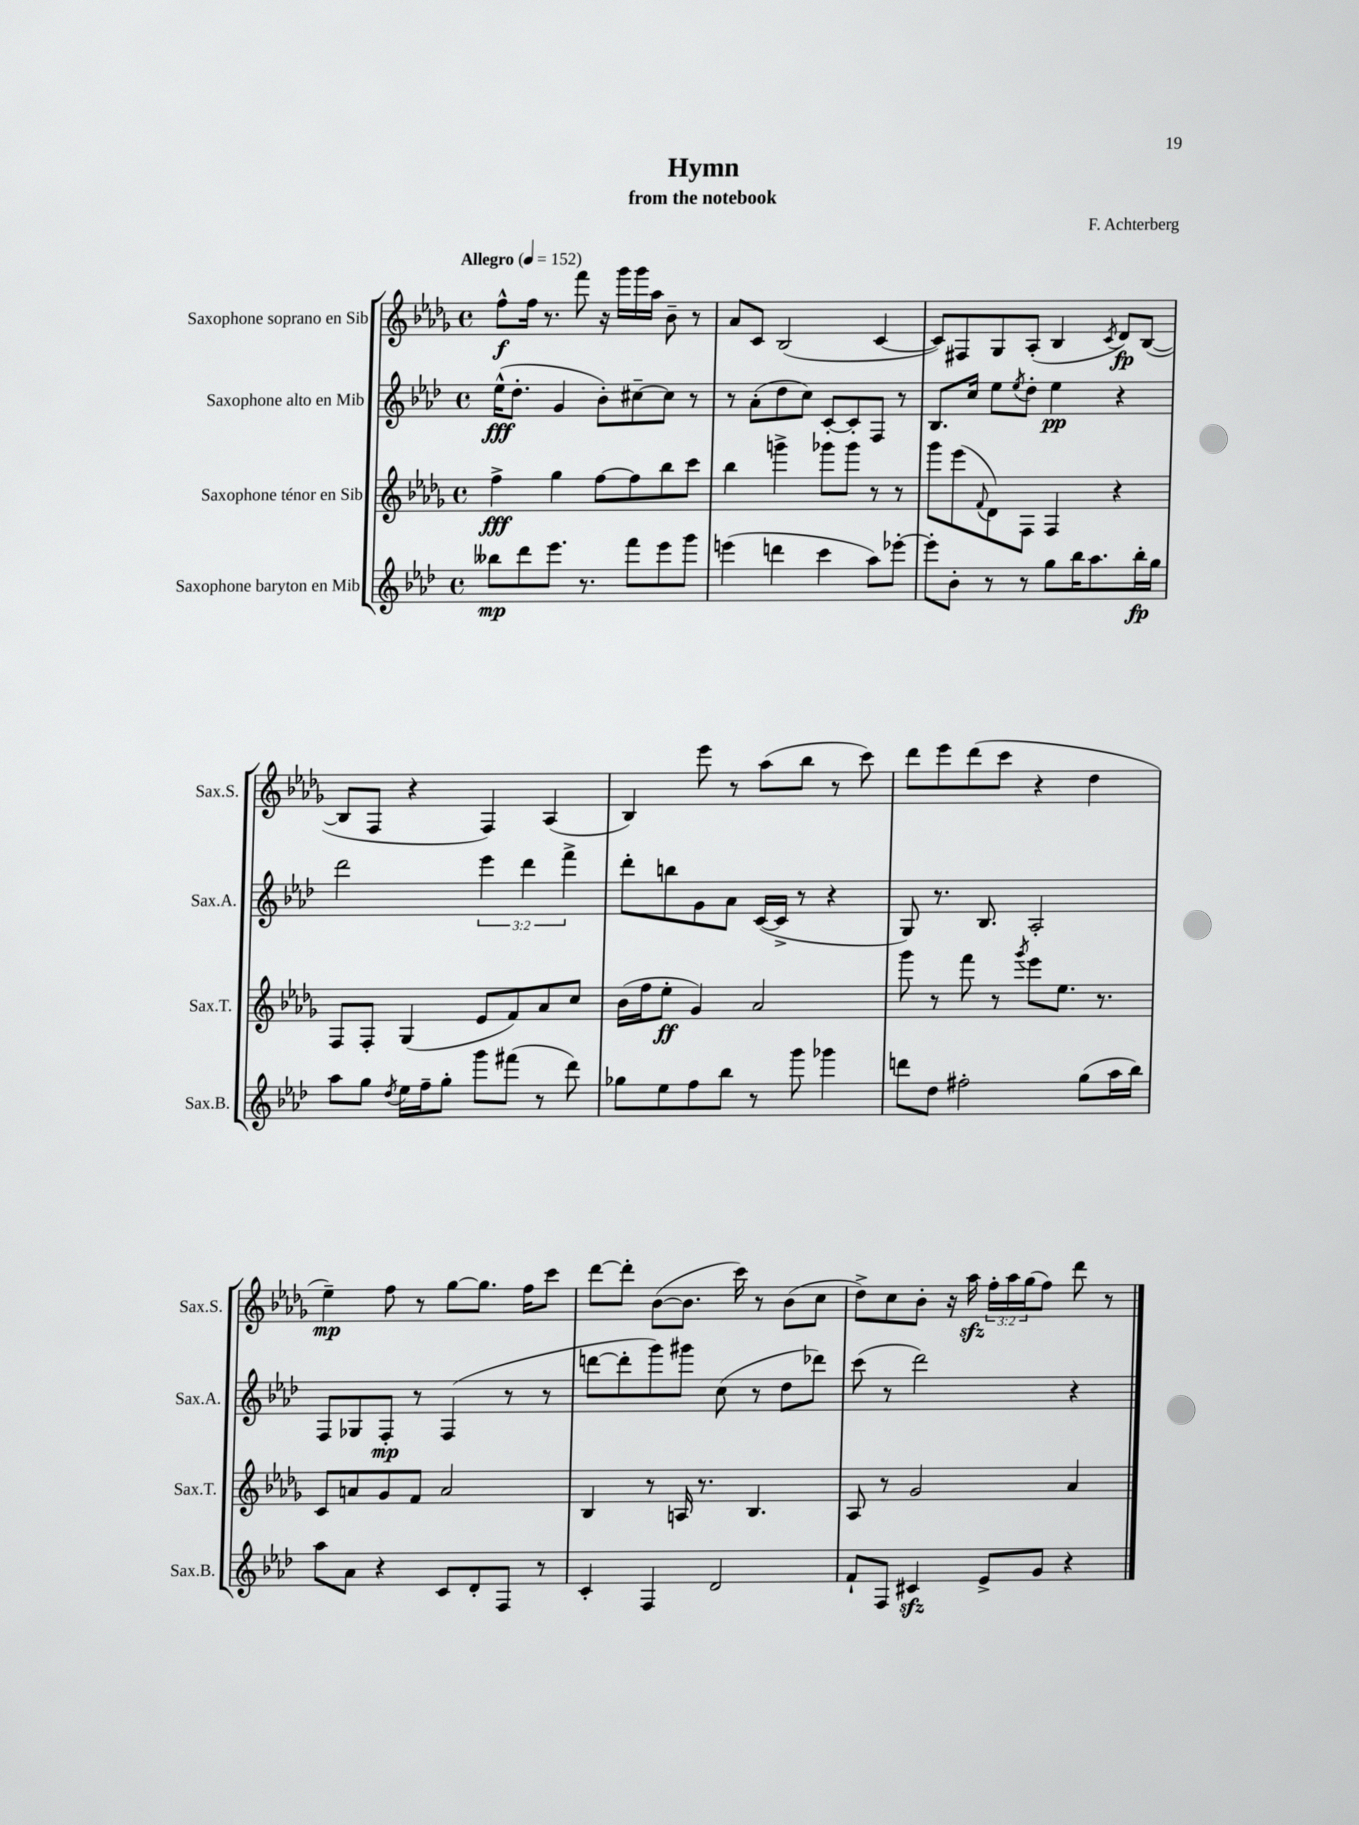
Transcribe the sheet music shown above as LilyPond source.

\header { title = "Hymn" composer = "F. Achterberg" subtitle = "from the notebook" }
<<
\new StaffGroup <<
\new Staff = "s0" \with { instrumentName = "Saxophone soprano en Sib" shortInstrumentName = "Sax.S." } {
    \clef treble \key des \major \defaultTimeSignature \time 4/4 \override Staff.TupletNumber.text = #tuplet-number::calc-fraction-text \tempo "Allegro" 4 = 152
    f''8-^\f f''16 r8. f'''8 r16 ges'''16 ges'''16 aes''16 bes'8-- r8 |
    aes'8 c'8 bes2( c'4~ |
    c'8) fis8 ges8 aes8-.( bes4 \acciaccatura { c'8 } des'8\fp) bes8~( |
    bes8 f8 r4 f4) aes4( |
    bes4) ees'''8 r8 aes''8( bes''8 r8 c'''8) |
    des'''8 ees'''8 des'''8( c'''8 r4 des''4 |
    ees''4--\mp) f''8 r8 ges''8~ ges''8. f''16 c'''8 |
    des'''8~ des'''8-. bes'8~( bes'8. c'''16) r8 bes'8( c''8 |
    des''8->) c''8 bes'8-. r16 aes''16\sfz \tuplet 3/2 { f''16-. aes''16 ges''16( } f''8) des'''8 r8 \bar "|." |
}
\new Staff = "s1" \with { instrumentName = "Saxophone alto en Mib" shortInstrumentName = "Sax.A." } {
    \clef treble \key aes \major \defaultTimeSignature \time 4/4 \override Staff.TupletNumber.text = #tuplet-number::calc-fraction-text
    ees''16-^\fff( des''8.-. g'4 bes'8-.) cis''8~-- cis''8 r8 |
    r8 aes'8-.( des''8 c''8) c'8~-. c'8-. f8 r8 |
    bes8. c''16 ees''8 \acciaccatura { ees''8 } des''8-. ees''4\pp r4 |
    des'''2 \tuplet 3/2 { ees'''4 des'''4 f'''4-> } |
    des'''8-. b''8 g'8 aes'8 c'16~( c'16-> r8 r4 |
    g8) r8. bes8. aes2-. |
    f8 ges8 f8-.\mp r8 f4( r8 r8 |
    d'''8~ d'''8-. g'''8) gis'''8 c''8( r8 des''8 des'''8) |
    c'''8( r8 des'''2) r4 \bar "|." |
}
\new Staff = "s2" \with { instrumentName = "Saxophone ténor en Sib" shortInstrumentName = "Sax.T." } {
    \clef treble \key des \major \defaultTimeSignature \time 4/4
    f''4->\fff ges''4 f''8~ f''8 bes''8 c'''8 |
    bes''4 g'''4-> ges'''8 ges'''8 r8 r8 |
    ges'''8 ees'''8( \appoggiatura { f'8 } des'8) f8 f4 r4 |
    f8 f8-. ges4( ees'8 f'8) aes'8 c''8 |
    bes'16( f''16 ees''8-.\ff ges'4) aes'2 |
    ges'''8 r8 f'''8 r8 \acciaccatura { ges'''8 } ees'''8 ees''8. r8. |
    c'8 a'8 ges'8 f'8 a'2 |
    bes4 r8 a16 r8. bes4. |
    aes8 r8 ges'2 aes'4 \bar "|." |
}
\new Staff = "s3" \with { instrumentName = "Saxophone baryton en Mib" shortInstrumentName = "Sax.B." } {
    \clef treble \key aes \major \defaultTimeSignature \time 4/4
    beses''8\mp des'''8 ees'''8. r8. f'''8 ees'''8 g'''8 |
    e'''4( d'''4 c'''4 aes''8) ees'''8~-. |
    ees'''8-. bes'8-. r8 r8 g''8 bes''16 aes''8. bes''16-.\fp g''16 |
    aes''8 g''8 \acciaccatura { des''8 } ees''16 f''16-- g''8-. g'''8 fis'''8( r8 des'''8) |
    ges''8 ees''8 f''8 bes''8 r8 g'''8 ges'''4 |
    d'''8 des''8 fis''2-. g''8( aes''16 bes''16) |
    aes''8 aes'8 r4 c'8 des'8-. f8 r8 |
    c'4-. f4 des'2 |
    f'8-! f8 cis'4\sfz ees'8-> g'8 r4 \bar "|." |
}
>>
>>
\layout { \context { \Score \remove "Bar_number_engraver" } }
